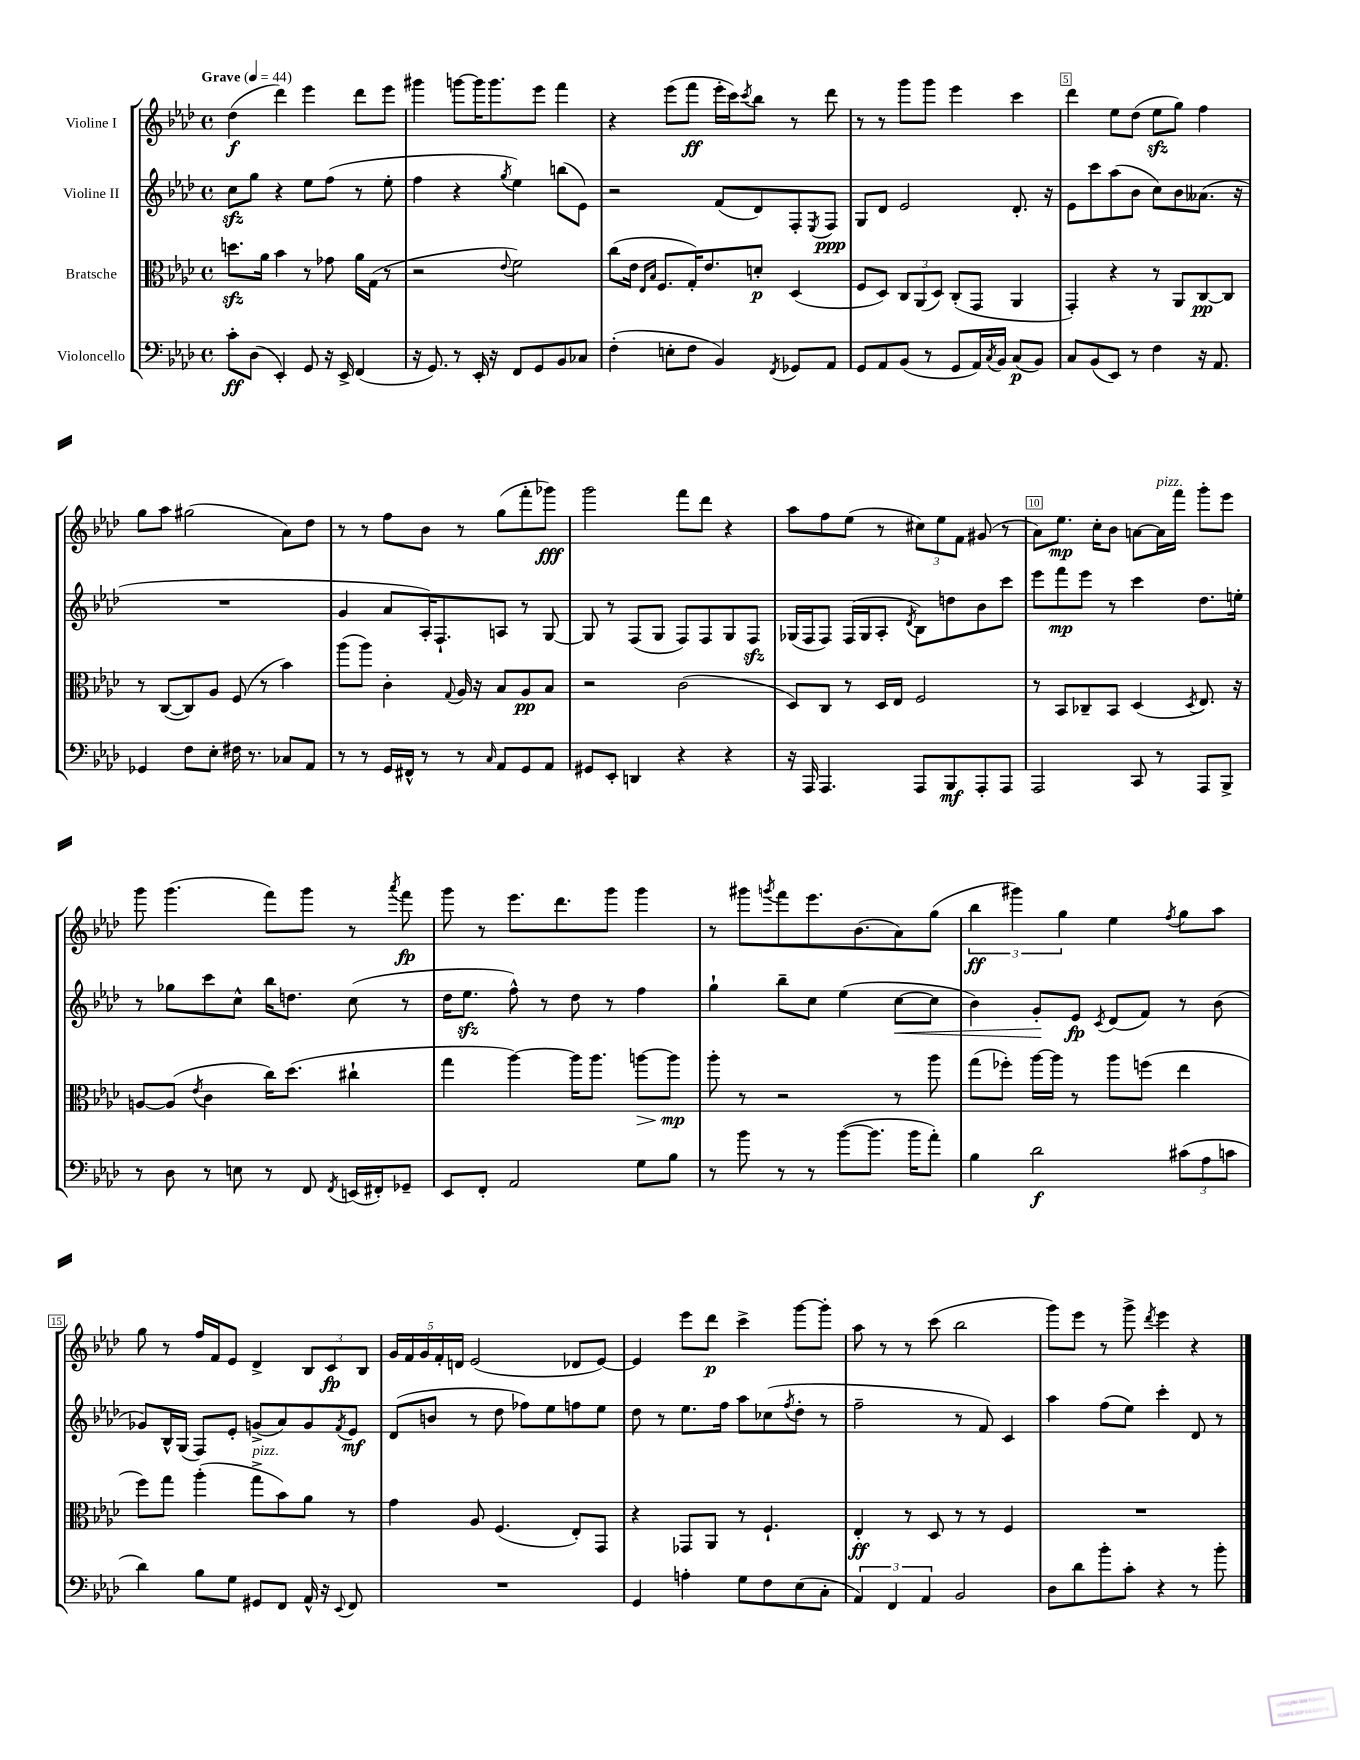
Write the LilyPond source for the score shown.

<<
\new StaffGroup <<
\new Staff = "s0" \with { instrumentName = "Violine I" } {
    \clef treble \key aes \major \defaultTimeSignature \time 4/4 \tempo "Grave" 4 = 44
    des''4\f( des'''4) ees'''4 des'''8 ees'''8 |
    gis'''4 g'''8~ g'''16 g'''8. ees'''8 f'''4 |
    r4 ees'''8( f'''8\ff ees'''16-. c'''16) \acciaccatura { c'''8 } bes''8 r8 des'''8 |
    r8 r8 g'''8 g'''8 ees'''4 c'''4 |
    des'''4 ees''8 des''8( ees''8\sfz g''8) f''4 |
    g''8 aes''8 gis''2( aes'8) des''8 |
    r8 r8 f''8 bes'8 r8 g''8( f'''8-. ges'''8\fff) |
    g'''2 f'''8 des'''8 r4 |
    aes''8 f''8 ees''8( r8 \tuplet 3/2 { cis''8) ees''8 f'8 } gis'8( r8 |
    aes'8) ees''8.\mp c''16-. bes'8 a'8~ a'16^\markup { \italic "pizz." } f'''16 g'''8-. ees'''8 |
    g'''8 g'''4.( f'''8) g'''8 r8 \acciaccatura { aes'''8 } f'''8\fp |
    g'''8 r8 ees'''8. des'''8. g'''8 g'''4 |
    r8 gis'''8 \acciaccatura { g'''8 } f'''8 ees'''8. bes'8.( aes'8) g''8( |
    \tuplet 3/2 { bes''4\ff gis'''4) g''4 } ees''4 \acciaccatura { f''8 } g''8 aes''8 |
    g''8 r8 f''16 f'16 ees'8 des'4-> \tuplet 3/2 { bes8 c'8\fp bes8 } |
    \tuplet 5/4 { g'16 f'16 g'16 f'16-. d'16 } ees'2( des'8 ees'8~) |
    ees'4 ees'''8 des'''8\p c'''4-> g'''8~ g'''8-. |
    aes''8 r8 r8 c'''8( bes''2 |
    g'''8) ees'''8 r8 g'''8-> \acciaccatura { des'''8 } ees'''4 r4 \bar "|." |
}
\new Staff = "s1" \with { instrumentName = "Violine II" } {
    \clef treble \key aes \major \defaultTimeSignature \time 4/4
    c''8\sfz g''8 r4 ees''8 f''8( r8 ees''8-. |
    f''4 r4 \acciaccatura { g''8 } ees''4) b''8( ees'8) |
    r2 f'8( des'8) f8-. \acciaccatura { ees8 } f8\ppp |
    g8 des'8 ees'2 des'8.-. r16 |
    ees'8 c'''8 aes''8( bes'8 c''8) bes'8 aeses'8.( r16 |
    R1 |
    g'4 aes'8 aes16-.) f8.-! a8 r8 g8~ |
    g8 r8 f8( g8 f8) f8 g8 f8\sfz |
    ges16( f16 f8) f16( ges16 aes8-. \acciaccatura { des'8 } bes8) d''8 bes'8 c'''8 |
    ees'''8 f'''8\mp ees'''8 r8 c'''4 des''8. e''16-. |
    r8 ges''8 c'''8 c''8-^ bes''16 d''8. c''8( r8 |
    des''16 ees''8.\sfz f''8-^) r8 des''8 r8 f''4 |
    g''4-! bes''8-- c''8 ees''4( c''8~\< c''8 |
    bes'4) g'8-.\! ees'8\fp \acciaccatura { c'8 } des'8( f'8) r8 bes'8( |
    ges'8) bes16-^ g16( f8) ees'8-. g'8->( aes'8) g'8 \acciaccatura { f'8 } ees'8\mf |
    des'8( b'8 r8 des''8 fes''8) ees''8 f''8 ees''8 |
    des''8 r8 ees''8. f''16 aes''8 ces''8( \acciaccatura { f''8 } des''8-. r8 |
    f''2-- r8 f'8) c'4 |
    aes''4 f''8( ees''8) c'''4-. des'8 r8 \bar "|." |
}
\new Staff = "s2" \with { instrumentName = "Bratsche" } {
    \clef alto \key aes \major \defaultTimeSignature \time 4/4
    d''8.\sfz aes'16 bes'4 r8 ges'8 aes'16 g16( r8 |
    r2 \appoggiatura { ees'8 } f'2) |
    c''8( ees'16 \grace { ees16 bes16 } f8. g16-.) ees'8. d'8-.\p des4( |
    f8 des8) \tuplet 3/2 { c8 aes,8( des8) } c8-.( g,8 aes,4 |
    g,4-.) r4 r8 aes,8 c8~\pp c8 |
    r8 c8~( c8) aes8 f8( r8 bes'4) |
    aes''8( aes''8) c'4-. \appoggiatura { g8 } aes16 r16 bes8 aes8\pp bes8 |
    r2 c'2( |
    des8) c8 r8 des16 ees16 f2 |
    r8 bes,8 ces8-- bes,8 des4( \acciaccatura { des8 } ees8.) r16 |
    a8~ a8( \acciaccatura { ees'8 } c'4 c''16) des''8.( cis''4-! |
    g''4 aes''4~) aes''16 aes''8. a''8~\> a''8\mp\! |
    aes''8-. r8 r2 r8 aes''8 |
    g''8( fes''8-.) aes''16~ aes''16 r8 aes''8 f''8( ees''4 |
    f''8) g''8 aes''4-.( g''8->^\markup { \italic "pizz." } bes'8) aes'8 r8 |
    g'4 aes8 f4.( ees8-.) g,8 |
    r4 ges,8 aes,8 r8 f4.-! |
    ees4-.\ff r8 des8 r8 r8 f4 |
    R1 \bar "|." |
}
\new Staff = "s3" \with { instrumentName = "Violoncello" } {
    \clef bass \key aes \major \defaultTimeSignature \time 4/4
    c'8-.\ff des8( ees,4-.) g,8 r16 ees,16-> f,4( |
    r16 g,8.) r8 ees,16-. r16 f,8 g,8 bes,8 ces8 |
    f4-.( e8-. f8 bes,4) \acciaccatura { f,8 } ges,8 aes,8 |
    g,8 aes,8 bes,8( r8 g,8 aes,16) \acciaccatura { c8 } bes,16 c8\p( bes,8) |
    c8 bes,8( ees,8) r8 f4 r16 aes,8. |
    ges,4 f8 ees8-. fis16 r8. ces8 aes,8 |
    r8 r8 g,16 fis,16-^ r8 r8 \grace { c16 } aes,8 g,8 aes,8 |
    gis,8 ees,8-. d,4 r4 r4 |
    r16 aes,,16 aes,,4. aes,,8 bes,,8\mf aes,,8-. aes,,8 |
    aes,,2 c,8 r8 aes,,8 bes,,8-> |
    r8 des8 r8 e8 r8 f,8 \acciaccatura { f,8 } e,16( fis,16-.) ges,8-- |
    ees,8 f,8-. aes,2 g8 bes8 |
    r8 bes'8 r8 r8 bes'8~( bes'8. bes'16 aes'8-.) |
    bes4 des'2\f \tuplet 3/2 { cis'8( aes8 c'8 } |
    des'4) bes8 g8 gis,8 f,8 aes,16-^ r16 \appoggiatura { ees,8 } f,8 |
    R1 |
    g,4 a4-. g8 f8 ees8( c8-. |
    \tuplet 3/2 { aes,4) f,4 aes,4 } bes,2 |
    des8 des'8 bes'8-. c'8-. r4 r8 bes'8-. \bar "|." |
}
>>
>>
\layout { \context { \Score \override BarNumber.break-visibility = ##(#f #t #t) barNumberVisibility = #(every-nth-bar-number-visible 5) \override BarNumber.stencil = #(make-stencil-boxer 0.1 0.3 ly:text-interface::print) } }
